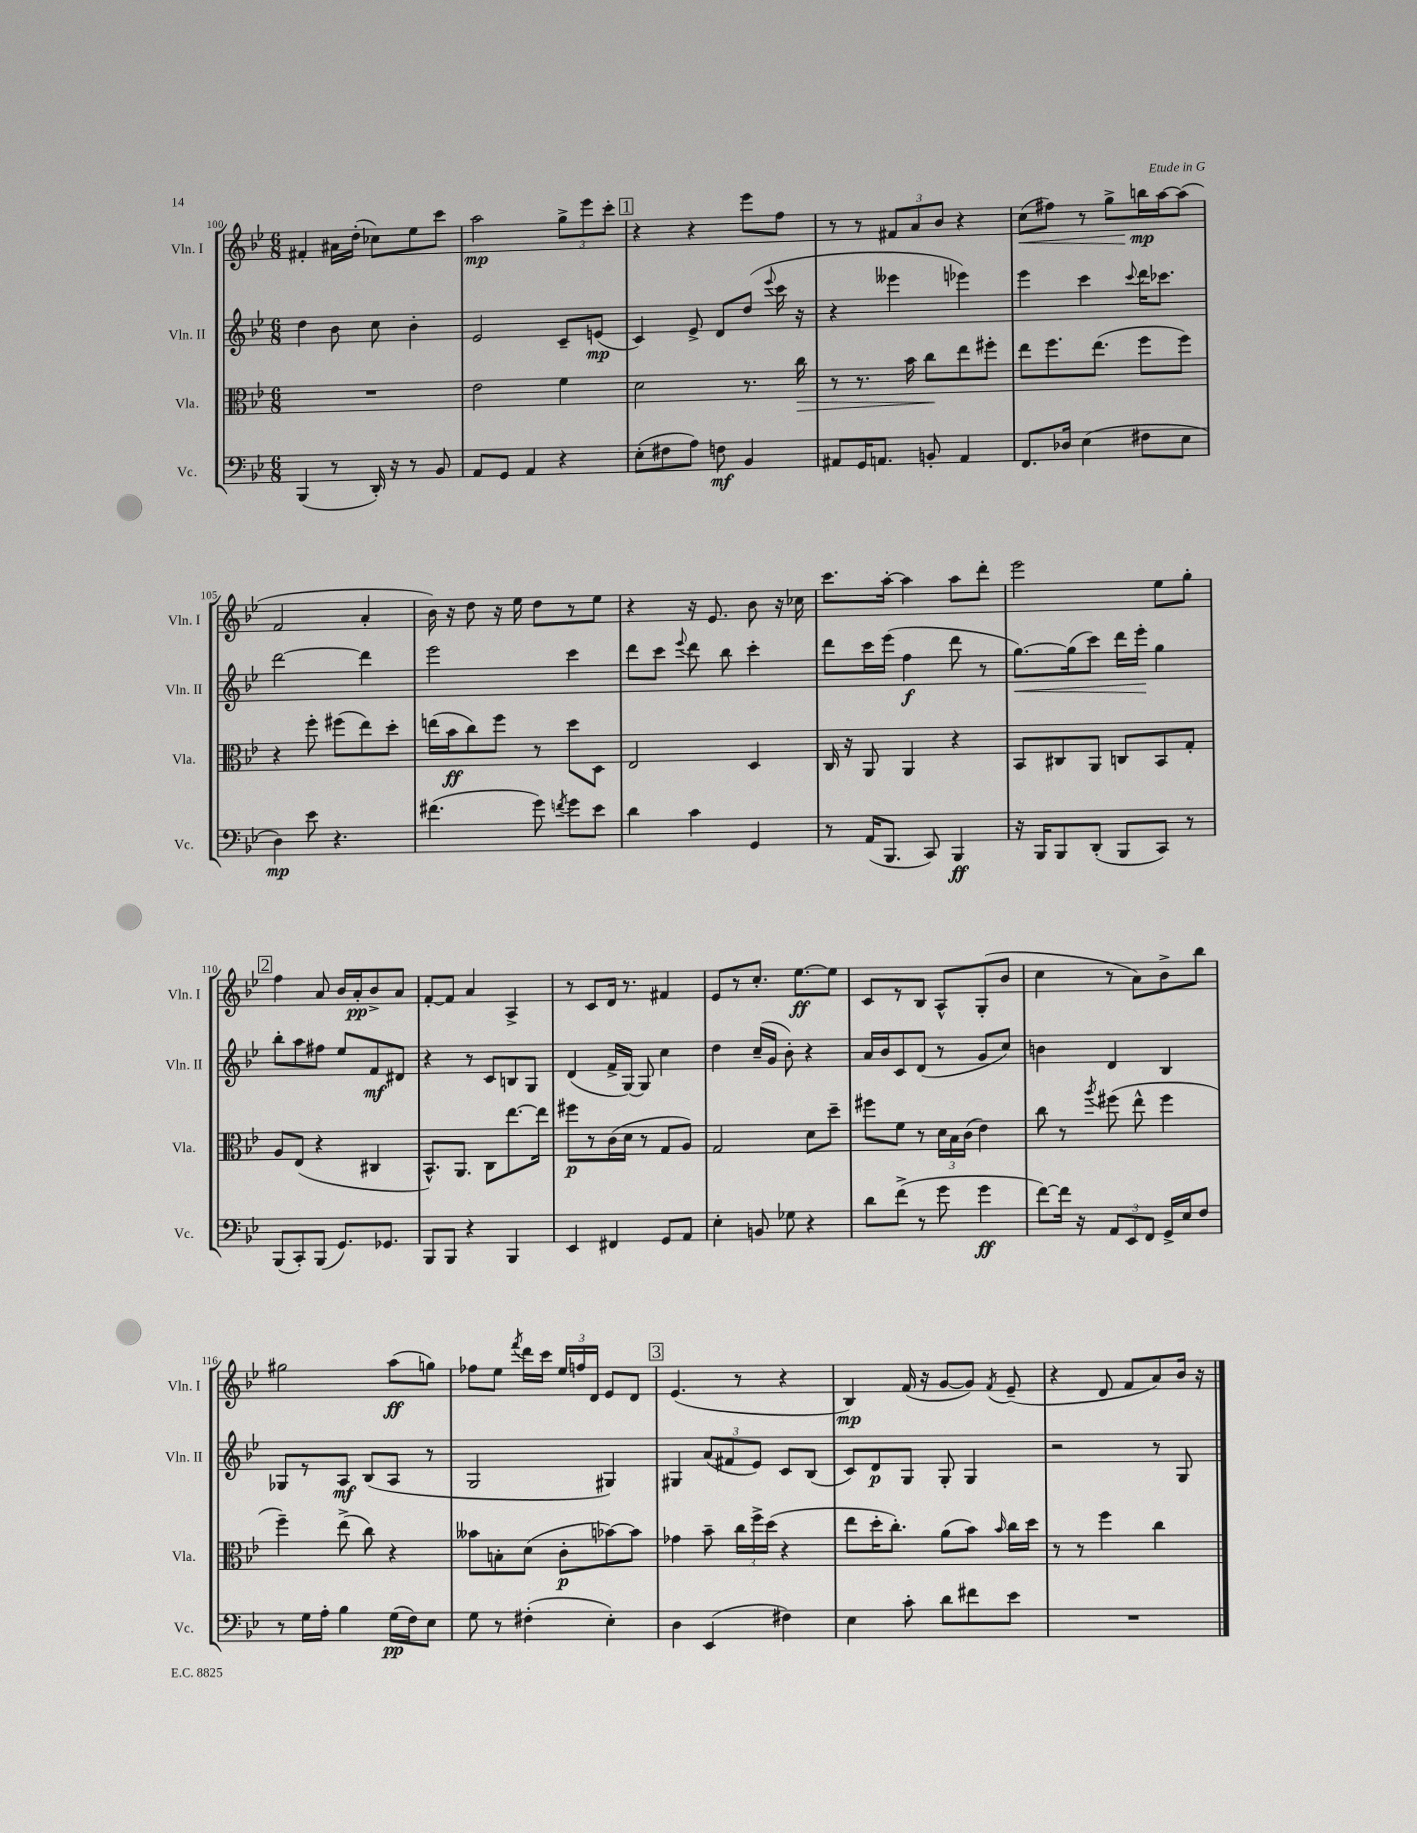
<<
\new StaffGroup <<
\new Staff = "s0" \with { instrumentName = "Vln. I" shortInstrumentName = "Vln. I" } {
    \clef treble \key bes \major \numericTimeSignature \time 6/8
    \autoBeamOff fis'4-. ais'16[ d''16]-.( ces''8[) ees''8 c'''8] |
    a''2\mp \tuplet 3/2 { g''8[-> ees'''8 c'''8]-. } |
    \mark \markup { \box "1" } r4 r4 ees'''8[ f''8] |
    r8 r8 \tuplet 3/2 { fis'8[ a'8 bes'8] } r4 |
    c''8[\<( fis''8]) r8 g''8[-> b''16\mp\! a''16~ a''8]( |
    f'2 a'4-. |
    bes'16) r16 d''8 r16 ees''16 d''8[ r8 ees''8] |
    r4 r16 ees'8. bes'8 r16 ces''16 |
    c'''8.[ a''16]~-. a''4 a''8[ d'''8]-. |
    ees'''2 ees''8[ g''8]-. |
    \mark \markup { \box "2" } f''4 a'8 bes'16[ a'16-.\pp bes'8-> a'8] |
    f'8[~-. f'8] a'4 a4-> |
    r8 c'8[ d'16] r8. fis'4 |
    ees'8[ r8 c''8.]-. ees''8.[~\ff ees''8] |
    c'8[ r8 bes8] a8[-^ g8-.( bes'8] |
    c''4 r8 a'8[) bes'8-> bes''8] |
    gis''2 a''8[\ff( g''8]) |
    fes''8[ ees''8] \acciaccatura { f'''8 } d'''16[ c'''16] \tuplet 3/2 { ees''16[ f''16 d'16] } ees'8[ d'8] |
    \mark \markup { \box "3" } ees'4.( r8 r4 |
    bes4\mp) f'16( r16 g'8[~ g'8]) \acciaccatura { f'8 } ees'8--( |
    r4 d'8 f'8[ a'8) bes'16] r16 \bar "|." |
}
\new Staff = "s1" \with { instrumentName = "Vln. II" shortInstrumentName = "Vln. II" } {
    \clef treble \key bes \major \numericTimeSignature \time 6/8
    \autoBeamOff d''4 bes'8 c''8 bes'4-. |
    ees'2 c'8[-- e'8]\mp( |
    \mark \markup { \box "1" } c'4) ees'8-> d'8[ d''8]( \appoggiatura { ees'''8 } c'''16 r16 |
    r4 eeses'''4 ees'''4) |
    ees'''4 c'''4 \appoggiatura { c'''8 } d'''16[ ces'''8.] |
    d'''2~ d'''4 |
    ees'''2 c'''4 |
    d'''8[ c'''8] \appoggiatura { ees'''8 } d'''8 bes''8 c'''4-. |
    d'''8[ c'''16 ees'''16]( f''4\f d'''8 r8 |
    g''8.[~\<) g''16( c'''8]) d'''16[ ees'''16]-.\! g''4 |
    \mark \markup { \box "2" } bes''8[-. a''8 fis''8] ees''8[ f'8\mf dis'8] |
    r4 r8 c'8[ b8 g8] |
    d'4( f'16[-> g16]~) g8 c''4 |
    d''4 c''16[--( g'16] bes'8-.) r4 |
    a'16[ bes'16 c'8 d'8]( r8 g'8[ c''8]) |
    b'4 d'4 bes4 |
    ges8[ r8 a8]\mf bes8[( a8] r8 |
    g2 gis4) |
    \mark \markup { \box "3" } gis4 \tuplet 3/2 { a'8[( fis'8 ees'8]) } c'8[ bes8]( |
    c'8[) d'8\p g8] g8-. g4 |
    r2 r8 g8 \bar "|." |
}
\new Staff = "s2" \with { instrumentName = "Vla." shortInstrumentName = "Vla." } {
    \clef alto \key bes \major \numericTimeSignature \time 6/8
    \autoBeamOff R2. |
    ees'2 f'4 |
    \mark \markup { \box "1" } d'2 r8. c''16\> |
    r8 r8. bes'16 c''8[\! ees''8 fis''8]-. |
    ees''8[ f''8. ees''8.]( f''8[ f''8]) |
    r4 f''8-. fis''8[( ees''8) d''8]-. |
    e''16[( bes'16\ff c''8) f''8] r8 d''8[ d8] |
    ees2 d4 |
    c16 r16 a,8 a,4 r4 |
    bes,8[ cis8 a,8] c8[ bes,8 g8]-. |
    \mark \markup { \box "2" } a8[ ees8]( r4 cis4 |
    bes,8.[-^) a,8.] c8[ ees''8.~ ees''16] |
    fis''8[\p r8 c'16( d'16] r8 g8[ a8]) |
    g2 d'8[ d''8]-- |
    fis''8[ f'8] r8 \tuplet 3/2 { d'16[ bes16 c'16]( } ees'4) |
    c''8 r8 \acciaccatura { a''8 } fis''8( ees''8-^ fis''4 |
    f''4--) ees''8->( c''8) r4 |
    beses'8[ b8-. d'8]( c'8[-.\p bes'8~) bes'8] |
    \mark \markup { \box "3" } ges'4 bes'8-- \tuplet 3/2 { c''16[ f''16-> d''16]( } r4 |
    ees''8[ d''16-. c''8.]-.) a'8[( bes'8]) \grace { bes'16 } c''16[ d''16] |
    r8 r8 f''4 c''4 \bar "|." |
}
\new Staff = "s3" \with { instrumentName = "Vc." shortInstrumentName = "Vc." } {
    \clef bass \key bes \major \numericTimeSignature \time 6/8
    \autoBeamOff bes,,4( r8 d,16-.) r16 r8 bes,8 |
    a,8[ g,8] a,4 r4 |
    \mark \markup { \box "1" } ees8[-.( fis8 a8]) f8\mf bes,4 |
    ais,8[ g,16 a,8.] b,8-. a,4 |
    f,8.[ des16] ees4( fis8[ ees8] |
    d4\mp) ees'8 r4. |
    fis'4.( g'8) \acciaccatura { f'8 } g'8[ ees'8] |
    d'4 c'4 g,4 |
    r8 a,16[( bes,,8.] c,8) bes,,4\ff |
    r16 bes,,16[ bes,,8 d,8]-.( bes,,8[ c,8]) r8 |
    \mark \markup { \box "2" } bes,,8[( c,8-.) bes,,8]( g,8.[) ges,8.] |
    bes,,8[ bes,,8] r4 bes,,4 |
    ees,4 fis,4 g,8[ a,8] |
    ees4-. b,8 ges8 r4 |
    d'8[ f'8]->( r8 g'8 g'4\ff |
    f'8[~) f'16] r16 \tuplet 3/2 { a,8[ ees,8 f,8] } g,16[-> ees16 f8] |
    r8 g16[ a16]-. bes4 g16[\pp( f16) ees8] |
    g8 r8 fis4-.( ees4-.) |
    \mark \markup { \box "3" } d4 ees,4( fis4) |
    ees4 c'8-. d'8[ fis'8 ees'8] |
    R2. \bar "|." |
}
>>
>>
\layout { \context { \Score currentBarNumber = #100 } }
